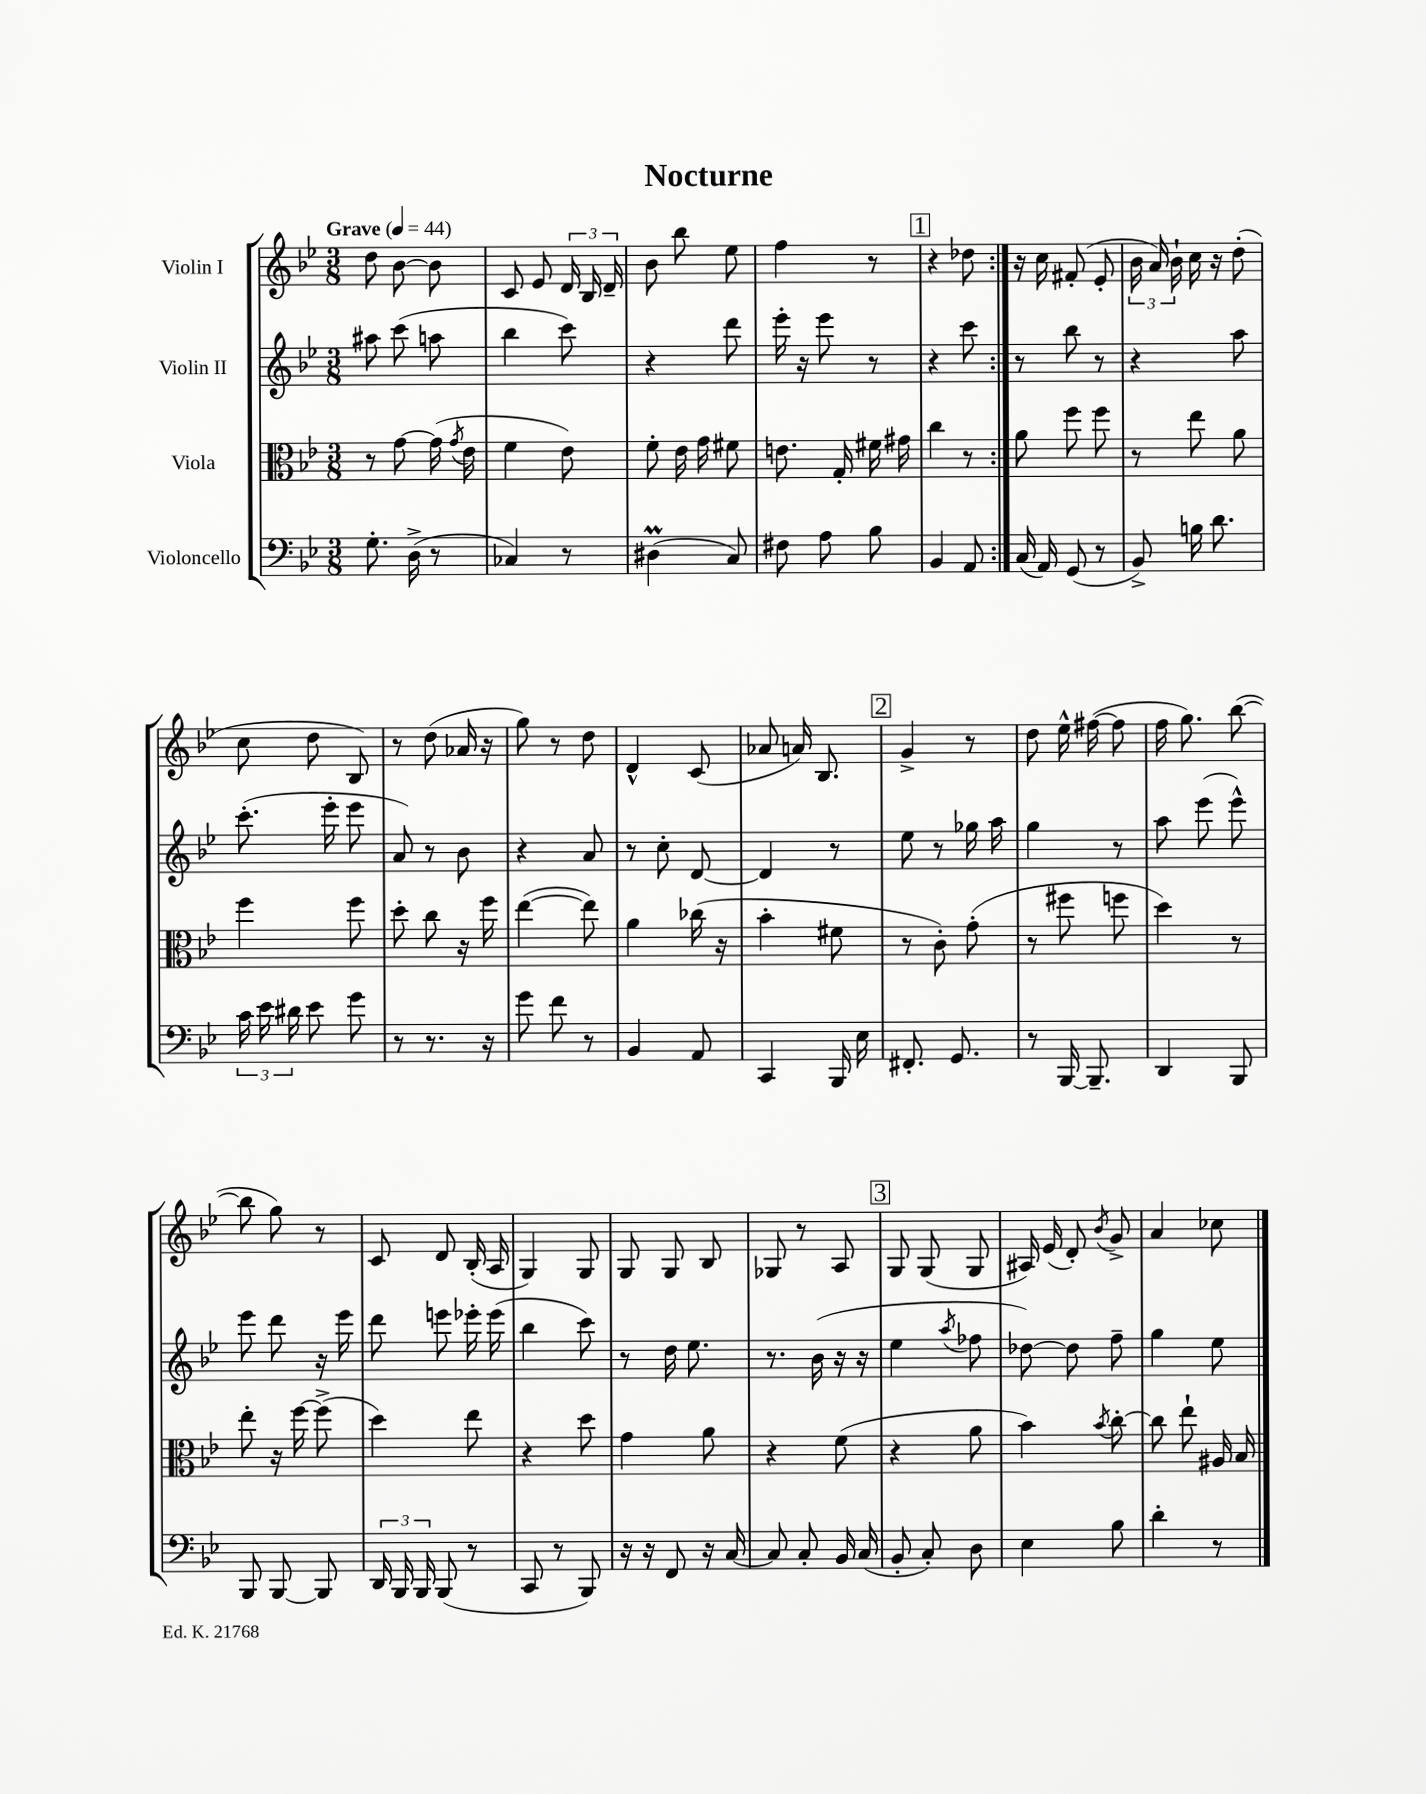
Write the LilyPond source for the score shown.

\header { title = "Nocturne" }
<<
\new StaffGroup <<
\new Staff = "s0" \with { instrumentName = "Violin I" } {
    \clef treble \key bes \major \numericTimeSignature \time 3/8 \tempo "Grave" 4 = 44
    \autoBeamOff \repeat volta 2 { d''8 bes'8~ bes'8 |
    c'8 ees'8 \tuplet 3/2 { d'16 bes16 d'16-- } |
    bes'8 bes''8 ees''8 |
    f''4 r8 |
    \mark \markup { \box "1" } r4 des''8 | }
    r16 c''16 fis'8-.( ees'8-. |
    \tuplet 3/2 { bes'16 a'16) bes'16-! } c''16 r16 d''8-.( |
    c''8 d''8 bes8) |
    r8 d''8( aes'16 r16 |
    g''8) r8 d''8 |
    d'4-^ c'8( |
    aes'8 a'16) bes8. |
    \mark \markup { \box "2" } g'4-> r8 |
    d''8 ees''16-^ fis''16~( fis''8 |
    f''16 g''8.) bes''8~( |
    bes''8 g''8) r8 |
    c'8 d'8 bes16-.( a16 |
    g4) g8 |
    g8 g8 bes8 |
    ges8 r8 a8 |
    \mark \markup { \box "3" } g8 g8( g8 |
    ais16) ees'16( d'8-.) \acciaccatura { bes'8 } g'8-> |
    a'4 ces''8 \bar "|." |
}
\new Staff = "s1" \with { instrumentName = "Violin II" } {
    \clef treble \key bes \major \numericTimeSignature \time 3/8
    \autoBeamOff \repeat volta 2 { ais''8 c'''8( a''8 |
    bes''4 c'''8) |
    r4 d'''8 |
    ees'''16-. r16 ees'''8 r8 |
    \mark \markup { \box "1" } r4 c'''8 | }
    r8 bes''8 r8 |
    r4 a''8 |
    c'''8.-.( ees'''16-. ees'''8 |
    a'8) r8 bes'8 |
    r4 a'8 |
    r8 c''8-. d'8~ |
    d'4 r8 |
    \mark \markup { \box "2" } ees''8 r8 ges''16 a''16 |
    g''4 r8 |
    a''8 ees'''8( ees'''8-^) |
    ees'''8 d'''8 r16 ees'''16 |
    d'''8 e'''8 ees'''16-. ees'''16( |
    bes''4 c'''8) |
    r8 d''16 ees''8. |
    r8. bes'16( r16 r16 |
    \mark \markup { \box "3" } ees''4 \acciaccatura { a''8 } fes''8 |
    des''8~) des''8 f''8-- |
    g''4 ees''8 \bar "|." |
}
\new Staff = "s2" \with { instrumentName = "Viola" } {
    \clef alto \key bes \major \numericTimeSignature \time 3/8
    \autoBeamOff \repeat volta 2 { r8 g'8~ g'16( \acciaccatura { g'8 } ees'16 |
    f'4 ees'8) |
    f'8-. ees'16 g'16 fis'8 |
    e'8. g16-. fis'16 gis'16 |
    \mark \markup { \box "1" } c''4 r8 | }
    a'8 f''8 f''8 |
    r8 ees''8 a'8 |
    f''4 f''8 |
    d''8-. c''8 r16 f''16 |
    ees''4~( ees''8) |
    a'4 ces''16( r16 |
    bes'4-. fis'8 |
    \mark \markup { \box "2" } r8 c'8-.) g'8-.( |
    r8 fis''8 f''8 |
    d''4) r8 |
    ees''8-. r16 f''16~ f''8->( |
    d''4) ees''8 |
    r4 d''8 |
    g'4 a'8 |
    r4 f'8( |
    \mark \markup { \box "3" } r4 a'8 |
    bes'4) \acciaccatura { bes'8 } c''8~-. |
    c''8 ees''8-! ais16 bes16 \bar "|." |
}
\new Staff = "s3" \with { instrumentName = "Violoncello" } {
    \clef bass \key bes \major \numericTimeSignature \time 3/8
    \autoBeamOff \repeat volta 2 { g8.-. d16->( r8 |
    ces4) r8 |
    dis4\prall( c8) |
    fis8 a8 bes8 |
    \mark \markup { \box "1" } bes,4 a,8 | }
    c16( a,16) g,8( r8 |
    bes,8->) b16 d'8. |
    \tuplet 3/2 { c'16 ees'16 dis'16 } ees'8 g'8 |
    r8 r8. r16 |
    g'8 f'8 r8 |
    bes,4 a,8 |
    c,4 bes,,16 ees16 |
    \mark \markup { \box "2" } fis,8.-. g,8. |
    r8 bes,,16~ bes,,8.-- |
    d,4 bes,,8 |
    bes,,8 bes,,8~ bes,,8 |
    \tuplet 3/2 { d,16 bes,,16 bes,,16 } bes,,8( r8 |
    c,8 r8 bes,,8) |
    r16 r16 f,8 r16 c16~ |
    c8 c8-. bes,16 c16( |
    \mark \markup { \box "3" } bes,8-. c8-.) d8 |
    ees4 bes8 |
    d'4-. r8 \bar "|." |
}
>>
>>
\layout { \context { \Score \remove "Bar_number_engraver" } }
